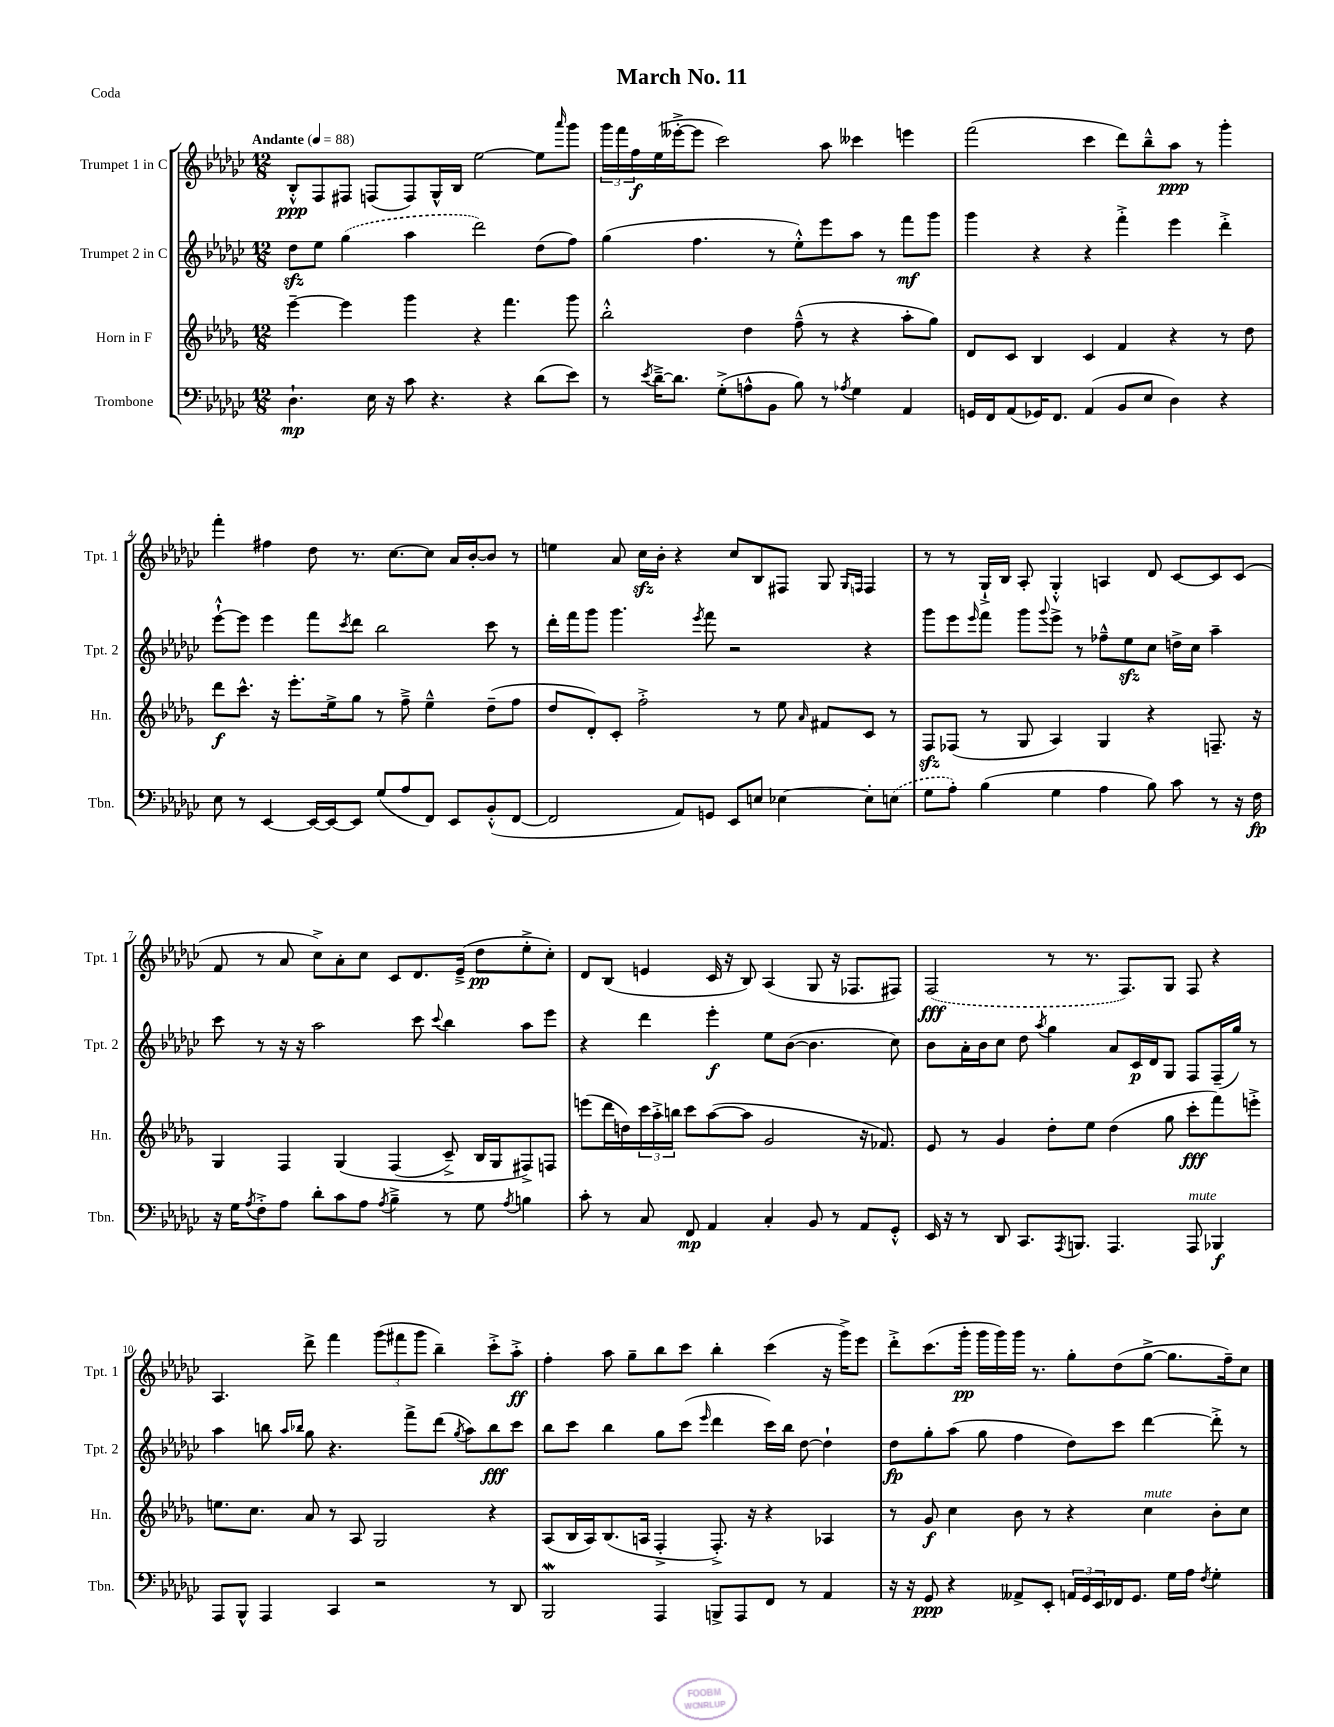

**kern	**dynam	**kern	**dynam	**kern	**dynam	**kern	**dynam
*part4	*part4	*part3	*part3	*part2	*part2	*part1	*part1
*staff4	*staff4	*staff3	*staff3	*staff2	*staff2	*staff1	*staff1
*I"Trombone	*	*I"Horn in F	*	*I"Trumpet 2 in C	*	*I"Trumpet 1 in C	*
*I'Tbn.	*	*I'Hn.	*	*I'Tpt. 2	*	*I'Tpt. 1	*
*clefF4	*	*clefG2	*	*clefG2	*	*clefG2	*
*k[b-e-a-d-g-c-]	*	*k[b-e-a-d-g-]	*	*k[b-e-a-d-g-c-]	*	*k[b-e-a-d-g-c-]	*
*M12/8	*	*M12/8	*	*M12/8	*	*M12/8	*
*MM88	*	*MM88	*	*MM88	*	*MM88	*
=1	=1	=1	=1	=1	=1	=1	=1
!	!	!	!	!	!	!LO:TX:a:B:t=Andante	!
4.D-`\	mp	[4eee-~\	.	8dd-zz\L	.	8B-'^^/L	ppp
.	.	.	.	8ee-\J	.	8F/	.
.	.	4eee-\]	.	(4gg-\	.	8F#X/J	.
16E-\	.	.	.	.	.	(8Fn/L	.
16r	.	.	.	.	.	.	.
8c-\	.	4ggg-\	.	4aa-\	.	8F/)	.
4.r	.	.	.	.	.	16G-^^/L	.
.	.	.	.	.	.	16B-/JJ	.
.	.	4r	.	2ddd-\)	.	[2ee-\	.
4r	.	4.fff\	.	.	.	.	.
(8d-\L	.	.	.	(8dd-\L	.	8ee-\L]	.
.	.	.	.	.	.	16qqaaa-/	.
8e-\J)	.	8ggg-\	.	8ff\J)	.	8ggg-\J	.
=2	=2	=2	=2	=2	=2	=2	=2
8r	.	2bb-'^^\	.	(4gg-\	.	24ggg-\LL	.
.	.	.	.	.	.	24fff\	.
.	.	.	.	.	.	24ff\	f
8qe-/	.	.	.	.	.	.	.
[16d-~^\KL	.	.	.	.	.	(16ee-\	.
8.d-\J]	.	.	.	.	.	[16eee--X'^\J	.
.	.	.	.	4.ff\	.	8eee--\J]	.
(8G-'^\L	.	.	.	.	.	2ccc-\)	.
8An^^\	.	4dd-\	.	.	.	.	.
8BB-\J	.	.	.	8r	.	.	.
8B-\)	.	(8ff~^^\	.	8ee-'^^\L)	.	.	.
8r	.	8r	.	8eee-\	.	8aa-\	.
8qA-X/	.	.	.	.	.	.	.
4G-\	.	4r	.	8aa-\J	.	4ccc--X\	.
.	.	.	.	8r	.	.	.
4AA-/	.	8aa-'\L	.	8fff\L	mf	4eeen\	.
.	.	8gg-\J)	.	8ggg-\J	.	.	.
=3	=3	=3	=3	=3	=3	=3	=3
16GGn/LL	.	8d-/L	.	4ggg-\	.	(2fff\	.
16FF/J	.	.	.	.	.	.	.
(8AA-/	.	8c/J	.	.	.	.	.
16GG-X/K)	.	4B-/	.	4r	.	.	.
8.FF/J	.	.	.	.	.	.	.
(4AA-/	.	4c/	.	4r	.	4ccc-\	.
8BB-/L	.	4f/	.	4fff'^\	.	8ddd-\L)	.
8E-/J	.	.	.	.	.	8bb-~^^\	.
4D-\)	.	4r	.	4eee-\	.	8aa-\J	ppp
.	.	.	.	.	.	8r	.
4r	.	8r	.	4ddd-'^\	.	4ggg-'\	.
.	.	8dd-\	.	.	.	.	.
!!LO:LB:g=z
=4	=4	=4	=4	=4	=4	=4	=4
8E-\	.	8ddd-\L	f	[8eee-`^^\L	.	4fff'\	.
8r	.	8.ccc^^\J	.	8eee-\J]	.	.	.
[4EE-/	.	.	.	4eee-\	.	4ff#X\	.
.	.	16r	.	.	.	.	.
.	.	8.eee-'\L	.	.	.	.	.
16EE-/LL_	.	.	.	8fff\L	.	8dd-\	.
16EE-/J_	.	16ee-^\k	.	.	.	.	.
.	.	.	.	8qccc-/	.	.	.
8EE-/J]	.	8gg-\J	.	8ddd-\J	.	8.r	.
(8G-/L	.	8r	.	2bb-\	.	.	.
.	.	.	.	.	.	[8.cc-\L	.
8A-/	.	8ff~^\	.	.	.	.	.
8FF/J)	.	4ee-~^^\	.	.	.	8cc-\J]	.
8EE-/L	.	.	.	.	.	16a-/LL	.
.	.	.	.	.	.	[16b-'/J	.
(8BB-'^^/	.	(8dd-~\L	.	8ccc-\	.	8b-/J]	.
[8FF/J	.	8ff\J	.	8r	.	8r	.
=5	=5	=5	=5	=5	=5	=5	=5
2FF/]	.	8dd-/L	.	16ddd-'\LL	.	4een\	.
.	.	.	.	16fff\J	.	.	.
.	.	8d-'/)	.	8ggg-\J	.	.	.
.	.	8c'/J	.	4.ggg-\	.	8a-/	.
.	.	2ff'^\	.	.	.	16cc-zz\LL	.
.	.	.	.	.	.	16b-'\JJ	.
8AA-/L)	.	.	.	.	.	4r	.
.	.	.	.	8qeee-/	.	.	.
8GGn/J	.	.	.	8fff\	.	.	.
8EE-/L	.	.	.	2r	.	8cc-/L	.
8En/J	.	8r	.	.	.	8B-/	.
[4E-X\	.	8ee-\	.	.	.	8F#X/J	.
.	.	16qqa-/	.	.	.	.	.
.	.	8f#X/L	.	.	.	8G-/	.
.	.	.	.	.	.	16qqG-/LL	.
.	.	.	.	.	.	16qqFn/JJ	.
8E-'\L]	.	8c/J	.	4r	.	4F/	.
(8En\J	.	8r	.	.	.	.	.
=6	=6	=6	=6	=6	=6	=6	=6
8G-\L	.	8Fzz/L	.	8ggg-\L	.	8r	.
8A-'\J)	.	(8F-X/J	.	8eee-\	.	8r	.
.	.	.	.	16qqeee-/	.	.	.
(4B-\	.	8r	.	8fff\J	.	16G-`^/LL	.
.	.	.	.	.	.	16B-/JJ	.
.	.	8G-/	.	8ggg-\L	.	8A-'/	.
.	.	.	.	8qqggg-/	.	.	.
4G-\	.	4A-/)	.	8eee-^\J	.	4G-'^^/	.
.	.	.	.	8r	.	.	.
4A-\	.	4G-/	.	8ff-X~^^\L	.	4An/	.
.	.	.	.	8ee-zz\	.	.	.
8B-\)	.	4r	.	8cc-\J	.	8d-/	.
8c-\	.	.	.	16ddn^\LL	.	[8c-/L	.
.	.	.	.	16cc-\JJ	.	.	.
8r	.	8.Fn~/	.	4aa-~\	.	8c-/]	.
16r	.	.	.	.	.	(8c-/J	.
16F\	fp	16r	.	.	.	.	.
!!LO:LB:g=z
=7	=7	=7	=7	=7	=7	=7	=7
16r	.	4G-/	.	8ccc-\	.	8f/	.
16G-\KL	.	.	.	.	.	.	.
8qA-/	.	.	.	.	.	.	.
8F'^\	.	.	.	8r	.	8r	.
8A-\J	.	4F/	.	16r	.	8a-/	.
.	.	.	.	16r	.	.	.
8d-'\L	.	.	.	2aa-\	.	8cc-^\L)	.
8c-\	.	(4G-/	.	.	.	8a-'\	.
8A-\J	.	.	.	.	.	8cc-\J	.
8qA-/	.	.	.	.	.	.	.
4B-~^\	.	(4F/	.	.	.	8c-/L	.
.	.	.	.	8ccc-\	.	8.d-/	.
.	.	.	.	8qqccc-/	.	.	.
8r	.	8c~^/)	.	4bb-\	.	.	.
.	.	.	.	.	.	(16e-~^/Jk	.
8G-\	.	16B-/LL	.	.	.	8dd-\L	pp
.	.	16G-/J	.	.	.	.	.
8qA-/	.	.	.	.	.	.	.
4Bn\	.	8F#X^/)	.	8aa-\L	.	8ee-'^\	.
.	.	8Fn/J	.	8eee-\J	.	8cc-'\J)	.
=8	=8	=8	=8	=8	=8	=8	=8
8c-'\	.	(8eeen\L	.	4r	.	8d-/L	.
8r	.	16ddd-\L	.	.	.	(8B-/J	.
.	.	16ddn\)	.	.	.	.	.
8C-/	.	24ccc\	.	4ddd-\	.	4en/	.
.	.	24aa-'^\	.	.	.	.	.
.	.	24bbn\JJ	.	.	.	.	.
8FF/	mp	8ccc\L	.	.	.	.	.
4AA-/	.	([8aa-\	.	4eee-'\	f	16c-/	.
.	.	.	.	.	.	16r	.
.	.	8aa-\J]	.	.	.	8B-/)	.
4C-'/	.	2g-/	.	8ee-\L	.	(4A-/	.
.	.	.	.	([8b-\J	.	.	.
8BB-/	.	.	.	4.b-\]	.	8G-/	.
8r	.	.	.	.	.	16r	.
.	.	.	.	.	.	8.F-X/L	.
8AA-/L	.	16r	.	.	.	.	.
.	.	8.f-X/)	.	.	.	.	.
8GG-'^^/J	.	.	.	8cc-\)	.	8F#X/J)	.
=9	=9	=9	=9	=9	=9	=9	=9
16EE-/	.	8e-/	.	8b-\L	.	(2F/	fff
16r	.	.	.	.	.	.	.
8r	.	8r	.	16a-'\L	.	.	.
.	.	.	.	16b-\J	.	.	.
8DD-/	.	4g-/	.	8cc-\J	.	.	.
8.CC-/L	.	.	.	8dd-\	.	.	.
.	.	.	.	8qaa-/	.	.	.
.	.	8dd-'\L	.	4gg-\	.	8r	.
8qAAA-/	.	.	.	.	.	.	.
8.BBBn/J	.	.	.	.	.	.	.
.	.	8ee-\J	.	.	.	8.r	.
4.AAA-/	.	(4dd-\	.	8a-/L	.	.	.
.	.	.	.	.	.	8.F/L)	.
.	.	.	.	16c-/L	p	.	.
.	.	.	.	16d-/J	.	.	.
.	.	8gg-\	.	8G-/J	.	8G-/J	.
!LO:TX:a:i:t=mute	!	!	!	!	!	!	!
8AAA-/	.	8ccc'\L	fff	8F/L	.	8F/	.
4BBB-X/	f	8fff\)	.	(16F~/L	.	4r	.
.	.	.	.	16gg-/JJ)	.	.	.
.	.	8eeen'^\J	.	8r	.	.	.
!!LO:LB:g=z
=10	=10	=10	=10	=10	=10	=10	=10
8AAA-/L	.	8.een\L	.	4aa-\	.	4.A-/	.
8BBB-^^/J	.	.	.	.	.	.	.
.	.	8.cc\J	.	.	.	.	.
4AAA-/	.	.	.	8bbn\	.	.	.
.	.	.	.	16qqaa-/LL	.	.	.
.	.	.	.	16qqbb-X/JJ	.	.	.
.	.	8a-/	.	8gg-\	.	8ddd-^\	.
4CC-/	.	8r	.	4.r	.	4fff\	.
.	.	8A-/	.	.	.	.	.
2r	.	2G-/	.	.	.	(12ggg-\L	.
.	.	.	.	.	.	12fff#X\	.
.	.	.	.	8fff^\L	.	.	.
.	.	.	.	.	.	12ggg-\J	.
.	.	.	.	(8ddd-\J	.	4bb-~\)	.
.	.	.	.	8qgg-/	.	.	.
.	.	.	.	8aa-\L)	.	.	.
8r	.	4r	.	8bb-\	fff	8ccc-'^\L	.
8DD-/	.	.	.	8ccc-\J	.	8aa-'^\J	ff
=11	=11	=11	=11	=11	=11	=11	=11
2BBB-W/	.	(8A-/L	.	8bb-\L	.	4ff'\	.
.	.	16B-/L	.	8ccc-\J	.	.	.
.	.	16A-/J)	.	.	.	.	.
.	.	(8.B-/	.	4bb-\	.	8aa-\	.
.	.	.	.	.	.	8gg-~\L	.
.	.	16An/Jk	.	.	.	.	.
4AAA-/	.	4F'^/	.	8gg-\L	.	8bb-\	.
.	.	.	.	(8ccc-\J	.	8ccc-\J	.
.	.	.	.	16qqeee-/	.	.	.
8BBBn^/L	.	8.F'^/)	.	4ddd-\	.	4bb-'\	.
8AAA-/	.	.	.	.	.	.	.
.	.	16r	.	.	.	.	.
8FF/J	.	4r	.	16ccc-\LL)	.	(4ccc-\	.
.	.	.	.	16bb-\JJ	.	.	.
8r	.	.	.	[8dd-\	.	.	.
4AA-/	.	4A-X/	.	4dd-`\]	.	16r	.
.	.	.	.	.	.	16ggg-^\KL)	.
.	.	.	.	.	.	8eee-\J	.
=12	=12	=12	=12	=12	=12	=12	=12
16r	.	8r	.	8dd-\L	fp	8ddd-'^\L	.
16r	.	.	.	.	.	.	.
8GG-/	ppp	8g-/	f	8gg-'\	.	(8.ccc-\	.
4r	.	4cc\	.	(8aa-\J	.	.	.
.	.	.	.	.	.	16ggg-'\Jk	pp
.	.	.	.	8gg-\	.	16ggg-\LL	.
.	.	.	.	.	.	16ggg-\)	.
8AA--X^/L	.	8b-\	.	4ff\	.	16ggg-\JJ	.
.	.	.	.	.	.	8.r	.
8EE-'/J	.	8r	.	.	.	.	.
24AAn/LL	.	4r	.	8dd-\L)	.	8gg-'\L	.
24GG-/	.	.	.	.	.	.	.
24EE-/	.	.	.	.	.	.	.
16FF-X/J	.	.	.	8ccc-\J	.	(8dd-\	.
8.GG-/J	.	.	.	.	.	.	.
!	!	!LO:TX:a:i:t=mute	!	!	!	!	!
.	.	4cc\	.	[4ddd-\	.	[8gg-^\J	.
16G-\LL	.	.	.	.	.	8.gg-\L]	.
16A-\JJ	.	.	.	.	.	.	.
8qF/	.	.	.	.	.	.	.
4G-'\	.	8b-'\L	.	8ddd-'^\]	.	.	.
.	.	.	.	.	.	16ff~\k)	.
.	.	8cc\J	.	8r	.	8cc-\J	.
==	==	==	==	==	==	==	==
*-	*-	*-	*-	*-	*-	*-	*-
